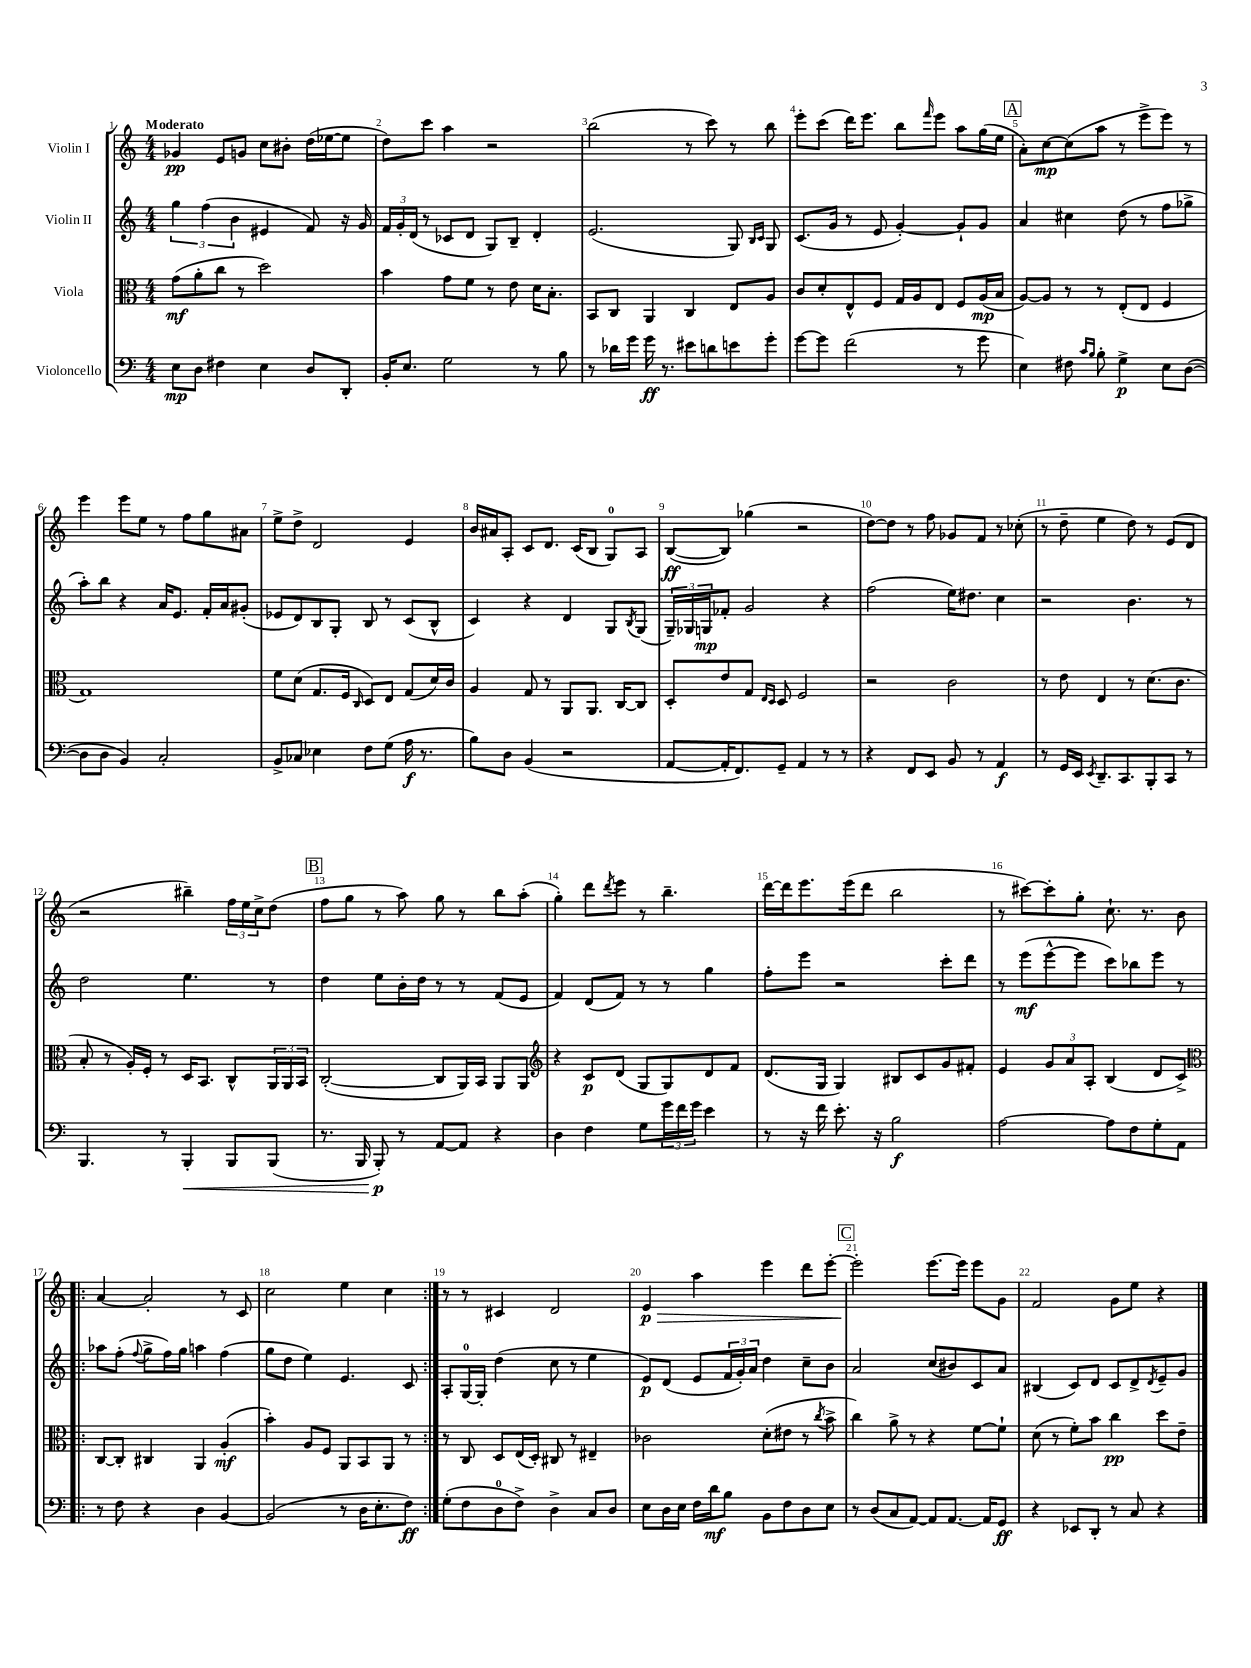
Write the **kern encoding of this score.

**kern	**dynam	**kern	**dynam	**kern	**dynam	**kern	**dynam
*part4	*part4	*part3	*part3	*part2	*part2	*part1	*part1
*staff4	*staff4	*staff3	*staff3	*staff2	*staff2	*staff1	*staff1
*I"Violoncello	*	*I"Viola	*	*I"Violin II	*	*I"Violin I	*
*clefF4	*	*clefC3	*	*clefG2	*	*clefG2	*
*k[]	*	*k[]	*	*k[]	*	*k[]	*
*M4/4	*	*M4/4	*	*M4/4	*	*M4/4	*
=1	=1	=1	=1	=1	=1	=1	=1
!	!	!	!	!	!	!LO:TX:a:B:t=Moderato	!
8E\L	mp	(8g\L	mf	6gg\	.	4g-X/	pp
8D\J	.	8a'\	.	.	.	.	.
.	.	.	.	(6ff\	.	.	.
4F#X\	.	8cc\J	.	.	.	8e/L	.
.	.	.	.	6b\	.	.	.
.	.	8r	.	.	.	8gn/J	.
4E\	.	2dd\)	.	4e#X/	.	8cc\L	.
.	.	.	.	.	.	8b#X'\J	.
8D/L	.	.	.	8f/)	.	(16dd\LL	.
.	.	.	.	.	.	[16ee-X\J	.
8DD'/J	.	.	.	16r	.	8ee-\J]	.
.	.	.	.	16g/	.	.	.
=2	=2	=2	=2	=2	=2	=2	=2
16BB'/KL	.	4b\	.	24f/LL	.	8dd\L)	.
.	.	.	.	24g'/	.	.	.
8.E/J	.	.	.	.	.	.	.
.	.	.	.	(24d/JJ	.	.	.
.	.	.	.	8r	.	8ccc\J	.
2G\	.	8g\L	.	8c-X/L	.	4aa\	.
.	.	8f\J	.	8d/J	.	.	.
.	.	8r	.	8G/L)	.	2r	.
.	.	8e\	.	8B~/J	.	.	.
8r	.	16d\KL	.	4d'/	.	.	.
.	.	8.B'\J	.	.	.	.	.
8B\	.	.	.	.	.	.	.
=3	=3	=3	=3	=3	=3	=3	=3
8r	.	8BB/L	.	(2.e/	.	(2bb\	.
16d-X\LL	.	8C/J	.	.	.	.	.
16g\JJ	.	.	.	.	.	.	.
16g\	ff	4AA/	.	.	.	.	.
8.r	.	.	.	.	.	.	.
8e#X\L	.	4C/	.	.	.	8r	.
8dn\	.	.	.	.	.	8ccc\)	.
8en\	.	8E/L	.	8G/)	.	8r	.
.	.	.	.	16qqB/LL	.	.	.
.	.	.	.	16qqc/JJ	.	.	.
8g'\J	.	8A/J	.	8G/	.	8bb\	.
=4	=4	=4	=4	=4	=4	=4	=4
[8g\L	.	8c/L	.	(8.c/L	.	8eee'\L	.
8g\J]	.	8d'/	.	.	.	(8ccc\J	.
.	.	.	.	16g/Jk	.	.	.
(2f\	.	8E^^/	.	8r	.	16ddd\KL)	.
.	.	.	.	.	.	8.eee\J	.
.	.	8F/J	.	8e/	.	.	.
.	.	16G/LL	.	[4g'/)	.	8bb\L	.
.	.	16A/J	.	.	.	.	.
.	.	.	.	.	.	16qqfff/	.
.	.	8E/J	.	.	.	8eee\J	.
8r	.	8F/L	.	8g`/L]	.	8aa\L	.
8g\	.	(16A/L	mp	8g/J	.	(16gg\L	.
.	.	16B/JJ	.	.	.	16ee\JJ	.
!!LO:REH:place=s1:t=A
=5	=5	=5	=5	=5	=5	=5	=5
4E\)	.	[8A/L)	.	4a/	.	8a'\L)	.
.	.	8A/J]	.	.	.	[8cc\	mp
8F#X\	.	8r	.	4cc#X\	.	(8cc\]	.
16qqc/LL	.	.	.	.	.	.	.
16qqB/JJ	.	.	.	.	.	.	.
8B'\	.	8r	.	.	.	8aa\J	.
4G^\	p	(8E'/L	.	(8dd\	.	8r	.
.	.	8E/J	.	8r	.	8eee^\L	.
8E\L	.	4F/	.	8ff\L	.	8eee\J)	.
([8D\J	.	.	.	8gg-X^\J	.	8r	.
!!LO:LB:g=z
=6	=6	=6	=6	=6	=6	=6	=6
8D\L]	.	1G)	.	8aa'\L)	.	4eee\	.
8D\J	.	.	.	8bb\J	.	.	.
4BB/)	.	.	.	4r	.	8eee\L	.
.	.	.	.	.	.	8ee\J	.
2C'/	.	.	.	16a/KL	.	8r	.
.	.	.	.	8.e/J	.	.	.
.	.	.	.	.	.	8ff\L	.
.	.	.	.	16f'/LL	.	8gg\	.
.	.	.	.	16a/J	.	.	.
.	.	.	.	(8g#X'/J	.	8a#X\J	.
=7	=7	=7	=7	=7	=7	=7	=7
8BB^/L	.	8f\L	.	8e-X/L	.	8ee^\L	.
8C-X/J	.	(8d\J	.	8d/)	.	8dd^\J	.
4E-X\	.	8.G/L	.	8B/	.	2d/	.
.	.	.	.	8G'/J	.	.	.
.	.	16F/Jk	.	.	.	.	.
.	.	16qqC/	.	.	.	.	.
8F\L	.	8D/L)	.	8B/	.	.	.
(8G\J	.	8E/J	.	8r	.	.	.
16A\	f	(8G/L	.	(8c/L	.	4e/	.
8.r	.	.	.	.	.	.	.
.	.	16d/L)	.	8B^^/J	.	.	.
.	.	16c/JJ	.	.	.	.	.
=8	=8	=8	=8	=8	=8	=8	=8
8B\L)	.	4A/	.	4c/)	.	16b/LL	.
.	.	.	.	.	.	16a#X/J	.
8D\J	.	.	.	.	.	8A'/J	.
(4BB/	.	8G/	.	4r	.	8c/L	.
.	.	8r	.	.	.	8.d/J	.
2r	.	8AA/L	.	4d/	.	.	.
.	.	.	.	.	.	(16c/KL	.
.	.	8.AA/J	.	.	.	8B/J	.
.	.	.	.	8G/L	.	8G/L)	.
.	.	[16C/KL	.	.	.	.	.
.	.	.	.	8qB/	.	.	.
.	.	8C/J]	.	(8G/J	.	8A/J	.
=9	=9	=9	=9	=9	=9	=9	=9
[8AA/L	.	8D'/L	.	24G~/LL)	.	([8B/L	ff
.	.	.	.	24G-X/	.	.	.
.	.	.	.	24Gn/J	mp	.	.
16AA'/K]	.	8e/	.	8f-X'/J	.	8B/J])	.
8.FF/)	.	.	.	.	.	.	.
.	.	8G/J	.	2g/	.	(4gg-X\	.
.	.	16qqE/LL	.	.	.	.	.
.	.	16qqD/JJ	.	.	.	.	.
8GG~/J	.	8D/	.	.	.	.	.
4AA/	.	2F/	.	.	.	2r	.
8r	.	.	.	4r	.	.	.
8r	.	.	.	.	.	.	.
=10	=10	=10	=10	=10	=10	=10	=10
4r	.	2r	.	(2ff\	.	[8dd\L)	.
.	.	.	.	.	.	8dd\J]	.
8FF/L	.	.	.	.	.	8r	.
8EE/J	.	.	.	.	.	8ff\	.
8BB/	.	2c\	.	16ee\KL)	.	8g-X/L	.
.	.	.	.	8.dd#X\J	.	.	.
8r	.	.	.	.	.	8f/J	.
4AA/	f	.	.	4cc\	.	8r	.
.	.	.	.	.	.	(8cc-X'\	.
=11	=11	=11	=11	=11	=11	=11	=11
8r	.	8r	.	2r	.	8r	.
16GG/LL	.	8e\	.	.	.	8dd~\	.
16EE/JJ	.	.	.	.	.	.	.
8qEE/	.	.	.	.	.	.	.
8.DD~/L	.	4E/	.	.	.	4ee\	.
8.CC/	.	.	.	.	.	.	.
.	.	8r	.	4.b\	.	8dd\)	.
8BBB'/	.	(8.d\L	.	.	.	8r	.
8CC/J	.	.	.	.	.	(8e/L	.
.	.	8.c\J	.	.	.	.	.
8r	.	.	.	8r	.	8d/J	.
!!LO:LB:g=z
=12	=12	=12	=12	=12	=12	=12	=12
4.BBB/	.	8B'/	.	2dd\	.	2r	.
.	.	8r	.	.	.	.	.
.	.	16A'/LL)	.	.	.	.	.
.	.	16F'/JJ	.	.	.	.	.
8r	.	8r	.	.	.	.	.
!	!LO:HP:b	!	!	!	!	!	!
4BBB'/	<	16D/KL	.	4.ee\	.	4bb#X~\)	.
.	.	8.BB/J	.	.	.	.	.
8BBB/L	.	8C^^/L	.	.	.	24ff\LL	.
.	.	.	.	.	.	24ee\	.
.	.	.	.	.	.	24cc^\J	.
(8BBB/J	.	24AA/L	.	8r	.	(8dd\J	.
.	.	24AA/	.	.	.	.	.
.	.	24BB/JJ	.	.	.	.	.
!!LO:REH:place=s1:t=B
=13	=13	=13	=13	=13	=13	=13	=13
8.r	.	([2C'/	.	4dd\	.	8ff\L	.
.	.	.	.	.	.	8gg\J	.
16BBB/	.	.	.	.	.	.	.
8BBB'/)	p	.	.	8ee\L	.	8r	.
8r	[	.	.	16b'\L	.	8aa\)	.
.	.	.	.	16dd\JJ	.	.	.
[8AA/L	.	8C/L]	.	8r	.	8gg\	.
8AA/J]	.	16AA/L)	.	8r	.	8r	.
.	.	16BB/JJ	.	.	.	.	.
4r	.	8AA/L	.	(8f/L	.	8bb\L	.
.	.	8AA/J	.	8e/J	.	(8aa'\J	.
=14	=14	=14	=14	=14	=14	=14	=14
*	*	*clefG2	*	*	*	*	*
4D\	.	4r	.	4f/)	.	4gg'\)	.
4F\	.	8c/L	p	(8d/L	.	8ddd\L	.
.	.	.	.	.	.	8qddd/	.
.	.	(8d/J	.	8f/J)	.	8eee\J	.
8G\L	.	8G/L	.	8r	.	8r	.
24g\L	.	8G/)	.	8r	.	4.bb~\	.
24f\	.	.	.	.	.	.	.
24g\JJ	.	.	.	.	.	.	.
4e\	.	8d/	.	4gg\	.	.	.
.	.	8f/J	.	.	.	.	.
=15	=15	=15	=15	=15	=15	=15	=15
8r	.	(8.d/L	.	8ff'\L	.	[16ddd\LL	.
.	.	.	.	.	.	16ddd\J]	.
16r	.	.	.	8eee\J	.	8.eee\	.
16f\	.	16G/Jk	.	.	.	.	.
8.e'\	.	4G/)	.	2r	.	.	.
.	.	.	.	.	.	(16eee\k	.
.	.	.	.	.	.	8ddd\J	.
16r	.	.	.	.	.	.	.
2B\	f	8B#X/L	.	.	.	2bb\	.
.	.	8c/	.	.	.	.	.
.	.	8g/	.	8ccc'\L	.	.	.
.	.	8f#X'/J	.	8ddd\J	.	.	.
=16	=16	=16	=16	=16	=16	=16	=16
[2A\	.	4e/	.	8r	.	8r	.
.	.	.	.	(8eee\L	mf	[8ccc#X\L)	.
.	.	12g/L	.	[8eee^^\	.	8ccc#'\]	.
.	.	12a/	.	.	.	.	.
.	.	.	.	8eee\J]	.	8gg'\J	.
.	.	12A'/J	.	.	.	.	.
8A\L]	.	(4B/	.	8ccc\L)	.	8.cc`\	.
8F\	.	.	.	8bb-X\	.	.	.
.	.	.	.	.	.	8.r	.
8G'\	.	8d/L	.	8eee\J	.	.	.
8AA\J	.	8c^/J)	.	8r	.	8b\	.
!!LO:LB:g=z
=17!|:	=17!|:	=17!|:	=17!|:	=17!|:	=17!|:	=17!|:	=17!|:
*	*	*clefC3	*	*	*	*	*
8r	.	[8C/L	.	8aa-X\L	.	[4a/	.
8F\	.	8C'/J]	.	(8ff'\J	.	.	.
.	.	.	.	8qqff/	.	.	.
4r	.	4C#X/	.	8gg^\L	.	2a'/]	.
.	.	.	.	16ff\L)	.	.	.
.	.	.	.	16gg\JJ	.	.	.
4D\	.	4AA/	.	4aan\	.	.	.
[4BB/	.	(4A'/	mf	(4ff\	.	8r	.
.	.	.	.	.	.	8c/	.
=18	=18	=18	=18	=18	=18	=18	=18
(2BB/]	.	4b'\)	.	8gg\L	.	2cc\	.
.	.	.	.	8dd\J	.	.	.
.	.	8A/L	.	4ee\)	.	.	.
.	.	8F/J	.	.	.	.	.
8r	.	8AA/L	.	4.e/	.	4ee\	.
16D\KL	.	8BB/	.	.	.	.	.
8.E'\	.	.	.	.	.	.	.
.	.	8AA/J	.	.	.	4cc\	.
8F\J)	ff	8r	.	8c/	.	.	.
=19:|!	=19:|!	=19:|!	=19:|!	=19:|!	=19:|!	=19:|!	=19:|!
(8G'\L	.	8r	.	8A'/L	.	8r	.
8F\	.	8C/	.	[16G/L	.	8r	.
.	.	.	.	16G'/JJ]	.	.	.
8D\	.	8D/L	.	(4dd\	.	4c#X/	.
8F^\J)	.	(16E/L	.	.	.	.	.
.	.	16D'/JJ)	.	.	.	.	.
4D^\	.	8C#X/	.	8cc\	.	2d/	.
.	.	8r	.	8r	.	.	.
8C/L	.	4E#X~/	.	4ee\	.	.	.
8D/J	.	.	.	.	.	.	.
=20	=20	=20	=20	=20	=20	=20	=20
!	!	!	!	!	!	!	!LO:HP:b
8E\L	.	2c-X\	.	8e/L)	p	4e/	> p
16D\L	.	.	.	(8d/J	.	.	.
16E\JJ	.	.	.	.	.	.	.
16F\LL	.	.	.	8e/L	.	4aa\	.
16d\J	mf	.	.	.	.	.	.
8B\J	.	.	.	24f/L	.	.	.
.	.	.	.	24g'/)	.	.	.
.	.	.	.	24a/JJ	.	.	.
8BB\L	.	(8d'\L	.	4dd\	.	4eee\	.
8F\	.	8e#X\J	.	.	.	.	.
8D\	.	8r	.	8cc~\L	.	8ddd\L	.
.	.	8qcc/	.	.	.	.	.
8E\J	.	8b^\	.	8b\J	.	[8eee'\J	.
!!LO:REH:place=s1:t=C
=21	=21	=21	=21	=21	=21	=21	=21
8r	.	4cc\)	.	2a/	.	2eee'\]	.
(8D/L	.	.	.	.	.	.	.
8C/	.	8a^\	.	.	.	.	.
[8AA/J)	.	8r	.	.	.	.	.
8AA/L]	.	4r	.	(8cc/L	.	[8.eee\L	]
[8.AA/J	.	.	.	8b#X/)	.	.	.
.	.	.	.	.	.	16eee\Jk]	.
.	.	[8f\L	.	8c/	.	8eee\L	.
16AA/KL]	.	.	.	.	.	.	.
8GG/J	ff	8f`\J]	.	8a/J	.	8g\J	.
=22	=22	=22	=22	=22	=22	=22	=22
4r	.	(8d\	.	(4B#X/	.	2f/	.
.	.	8r	.	.	.	.	.
8EE-X/L	.	8f'\L)	.	8c/L)	.	.	.
8DD'/J	.	8b\J	.	8d/J	.	.	.
8r	.	4cc\	pp	8c/L	.	8g\L	.
8C/	.	.	.	8d^/	.	8ee\J	.
.	.	.	.	8qd/	.	.	.
4r	.	8dd\L	.	8e~/	.	4r	.
.	.	8e~\J	.	8g/J	.	.	.
==	==	==	==	==	==	==	==
*-	*-	*-	*-	*-	*-	*-	*-
